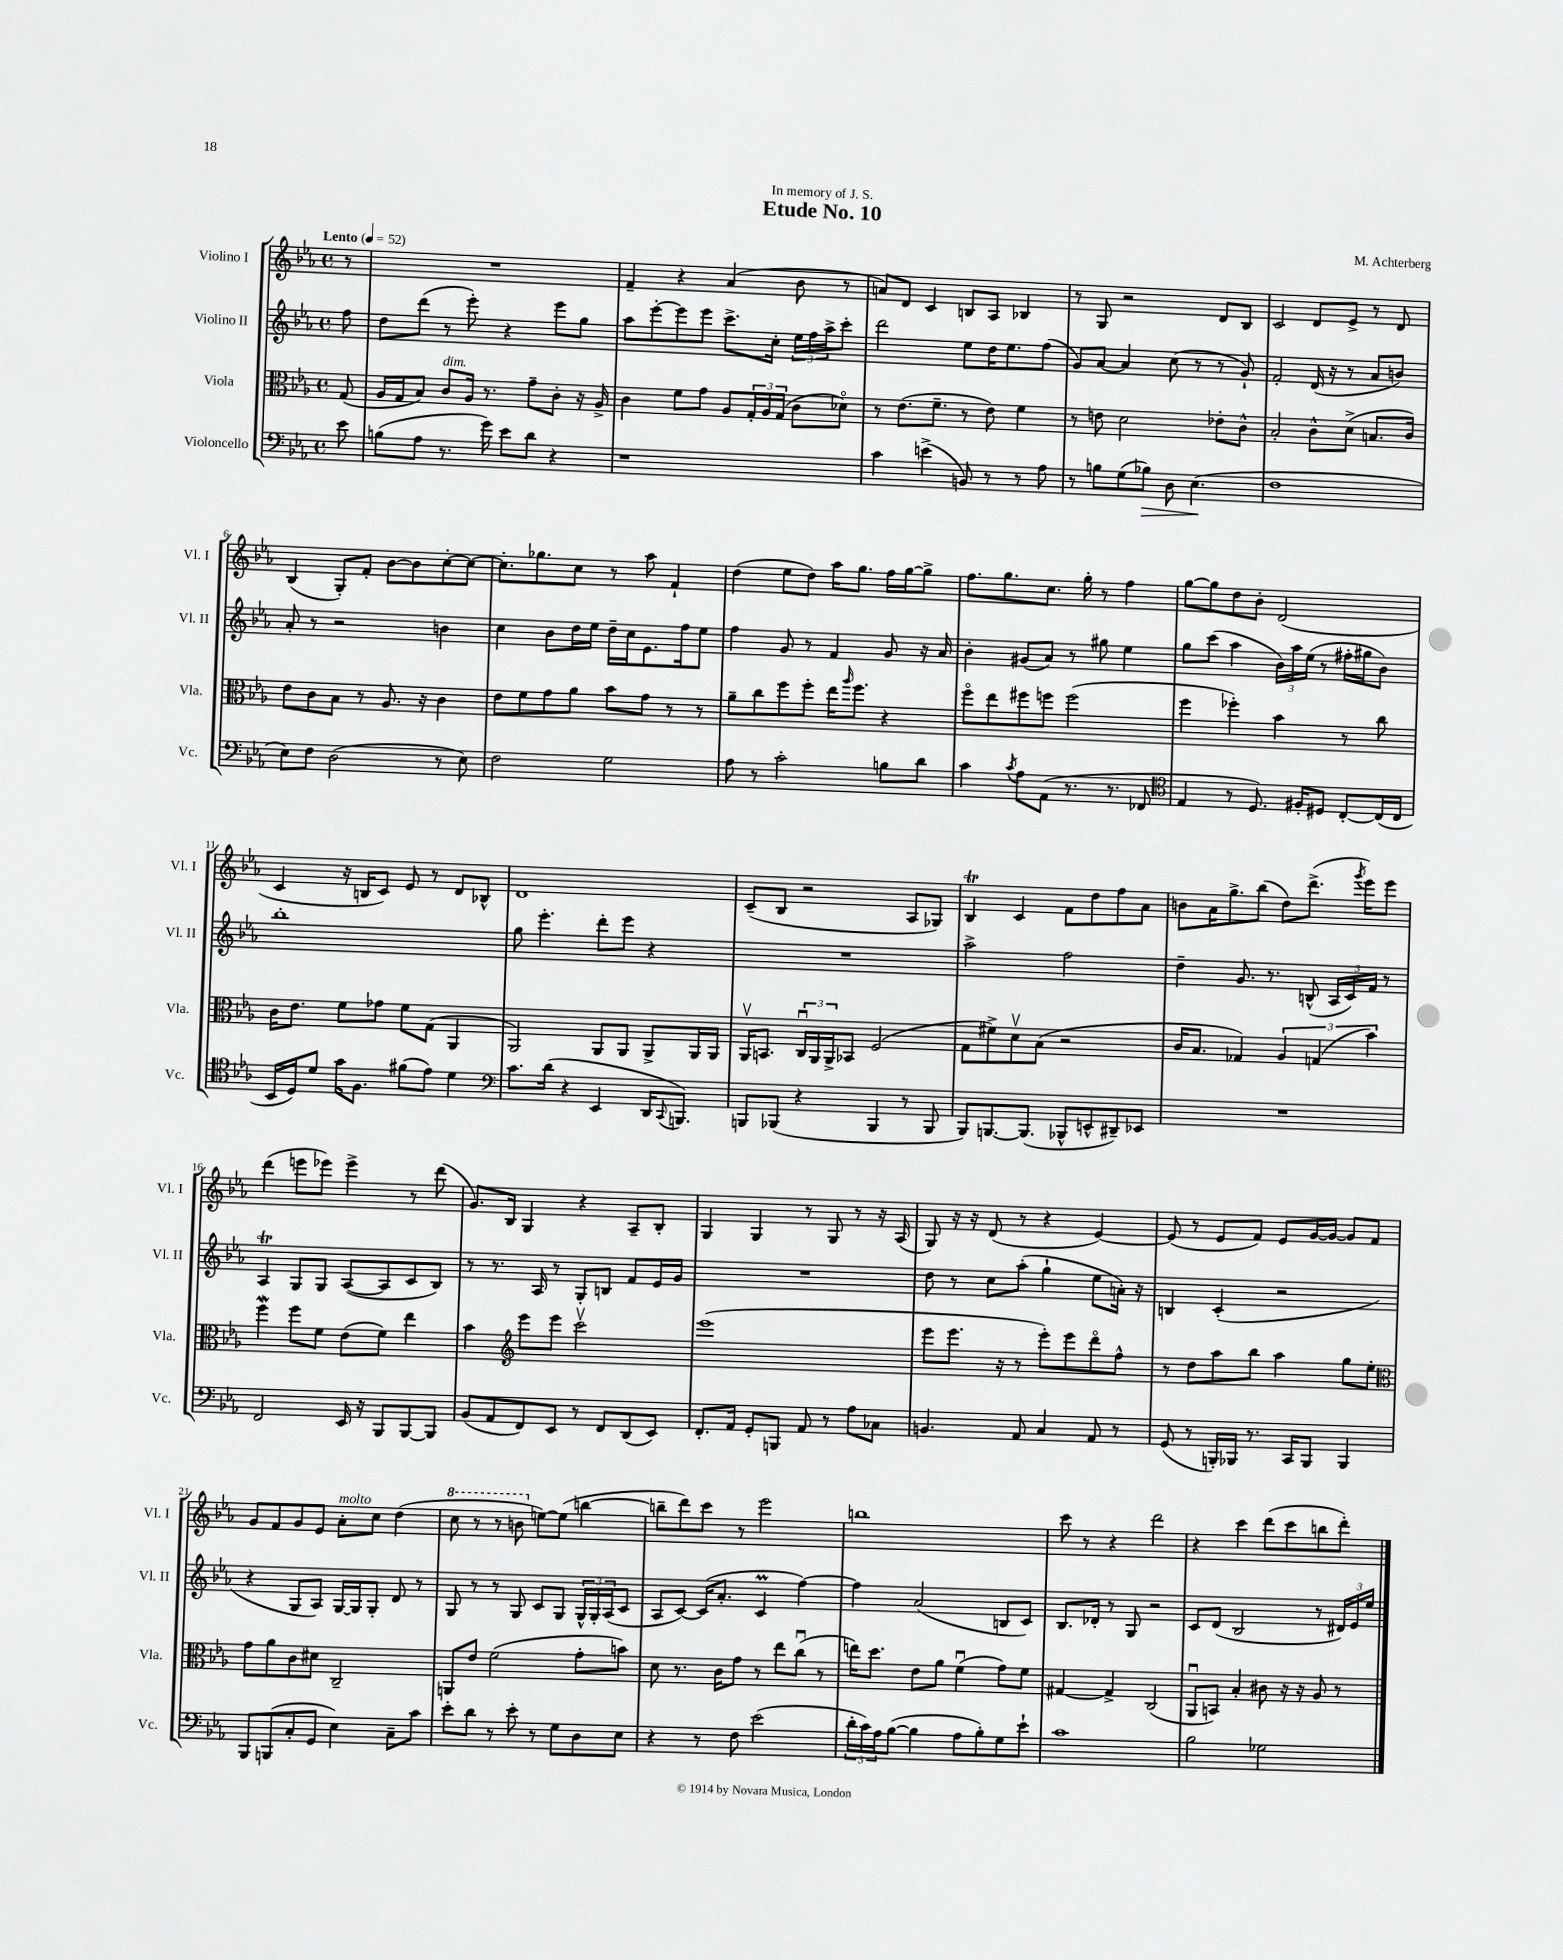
\header { title = "Etude No. 10" composer = "M. Achterberg" dedication = "In memory of J. S." }
<<
\new StaffGroup <<
\new Staff = "s0" \with { instrumentName = "Violino I" shortInstrumentName = "Vl. I" } {
    \clef treble \key ees \major \defaultTimeSignature \time 4/4 \partial 8 \tempo "Lento" 4 = 52
    r8 |
    R1 |
    f'4-- r4 aes'4( bes'8 r8 |
    a'8) d'8 c'4 b8 aes8 bes4 |
    r8 g8 r2 d'8 bes8 |
    c'2 d'8 ees'8-> r8 d'8 |
    bes4( g8-.) f'8-. bes'8~ bes'8 c''8~-. c''8~ |
    c''8.-. ges''8. c''8 r8 aes''8 f'4-! |
    d''4( ees''8 d''8) aes''16 g''8. f''16 g''16~ g''8-> |
    f''8. g''8. c''8. g''16-. r8 f''4 |
    g''8~ g''8 d''8 bes'8-. d'2( |
    c'4 r16 b16 c'8) ees'8 r8 d'8 bes8-^ |
    d'1 |
    c'8--( bes8 r2 aes8 ges8) |
    bes4\trill c'4 f'8 d''8 f''8 aes'8 |
    b'8 aes'16 g''8.-> bes''8( d''8) d'''8.->( \acciaccatura { g'''8 } ees'''16) ees'''8 |
    d'''4( e'''8 ees'''8) ees'''4-> r8 d'''8( |
    g'8.) bes16 g4 r4 aes8-- bes8-. |
    g4 g4 r8 g8 r8 r16 aes16( |
    g8) r16 r16 d'8( r8 r4 ees'4~) |
    ees'8( r8 ees'8 f'8) ees'8 g'16~ g'16~ g'8 f'8 |
    g'8 f'8 g'8 ees'8 aes'8-.^\markup { \italic "molto" } c''8 d''4( |
    \ottava #1 c'''8 r8 r8 b''8 \ottava #0 e''8~) e''8( b''!4~ |
    b''!8-- d'''8) c'''8 r8 ees'''2 |
    b''1 |
    c'''8 r8 r4 d'''2 |
    r4 c'''4 d'''8( c'''8 b''8 d'''8-.) \bar "|." |
}
\new Staff = "s1" \with { instrumentName = "Violino II" shortInstrumentName = "Vl. II" } {
    \clef treble \key ees \major \defaultTimeSignature \time 4/4 \partial 8
    f''8 |
    d''8 d'''8( r8 ees'''8-.) r4 ees'''8 g''8 |
    aes''8 ees'''8~-. ees'''8 ees'''8 c'''8.-> c''16-. \tuplet 3/2 { ees''16 f''16 aes''16-> } c'''8-. |
    d'''2 ees''8 d''16 ees''8. f''8( |
    g'8) aes'8~ aes'4 c''8( r8 r8 g'8-!) |
    f'2-. d'16( r16 r8 aes'8 b'8) |
    aes'8-. r8 r2 b'4 |
    c''4 bes'8 d''16 ees''16 d''16-- c''16 ees'8. f''16 ees''8 |
    f''4 g'8 r8 f'4 g'8 r16 aes'16 |
    bes'4-. gis'8( aes'8) r8 gis''8 ees''4 |
    g''8 c'''8( aes''4 \tuplet 3/2 { bes'16) aes''16 ees''16( } r8 fis''16-. gis''16 bes'8) |
    bes''1-. |
    g''8 ees'''4.-. d'''8-. ees'''8 r4 |
    R1 |
    aes''2-> f''2 |
    d''4-- g'8. r8. b8-^( \tuplet 3/2 { aes16 c'16) f'16 } r8 |
    aes4\trill g8 g8 aes8~( aes8 c'8 bes8) |
    r8 r8. aes16 r8 g8-. b8 f'8 ees'16 g'16 |
    R1 |
    d''8 r8 c''8 aes''8-.( g''4-! ees''8 a'16-.) r16 |
    b4 c'4-.( r2 |
    r4 g8 aes8) g16~ g16 g8-. d'8 r8 |
    g8 r8 r8 g8 c'8 g8 \tuplet 3/2 { g16-^ g16-. aes16( } c'8 |
    aes8 c'8~) c'16( aes'8.-. c'4\prall f''4~) |
    f''4 aes'2( b8 c'8) |
    bes8. des'16-. r8 g8 r2 |
    c'8 d'8( bes2 r8 \tuplet 3/2 { dis'16) ees'16 ees''16 } \bar "|." |
}
\new Staff = "s2" \with { instrumentName = "Viola" shortInstrumentName = "Vla." } {
    \clef alto \key ees \major \defaultTimeSignature \time 4/4 \partial 8
    g8( |
    aes16 g16 bes8) c'8^\markup { \italic "dim." } aes16 r8. g'8-- c'8-. r16 aes16-> |
    c'4 f'8 g'8 aes8 \tuplet 3/2 { g16-. aes16 g16( } c'8 des'8\flageolet) |
    r8 ees'8.( f'8.-- r8 ees'8) f'4 |
    r8 e'8 d'2 ees'8-. c'8-^ |
    bes2-. c'8-^ d'8->( b8. c'16) |
    ees'8 c'8 bes8 r8 aes8. r16 c'4 |
    ees'8 f'8 g'8 aes'8 bes'8 g'8 r8 r8 |
    aes'8-- c''8 f''8 f''8-. ees''16 \grace { aes''16 } f''8. r4 |
    f''8\flageolet ees''8 fis''8 f''8 f''2( |
    f''4 fes''4-.) bes'4 r8 c''8 |
    c'16 ees'8. f'8 ges'8 f'8 g8( aes,4 |
    aes,2) aes,8 aes,8 aes,8-> aes,16 aes,16 |
    aes,16\upbow b,8. \tuplet 3/2 { c16\downbow aes,16 aes,16-> } bes,8 f2( |
    g8 fis'8->) d'8\upbow bes8( r2 |
    c'16 bes8. ges4) \tuplet 3/2 { aes4 g4( bes'4) } |
    f''4\mordent f''8 f'8 ees'8( f'8) ees''4 |
    bes'4 \clef treble ees'''8 ees'''8 c'''2\upbow |
    ees'''1( |
    ees'''8 ees'''8. r16 r8 ees'''8-.) ees'''8 d'''8\flageolet f''8-^ |
    r8 d''8 aes''8 bes''8 aes''4 g''8 ees''8-. |
    \clef alto g'8 aes'8 c'8 dis'8 c2-- |
    a,8 ees'8 f'2( g'8-. b'8) |
    d'8 r8. c'16 g'8 r8 ees''8 c''8\downbow( r8 |
    e''16) d''8. ees'8 aes'8 f'4\downbow( g'8) f'8 |
    gis4~ gis4-> c2( |
    aes,8\downbow b,8) bes4-. cis'8 r16 r16 aes8 r8 \bar "|." |
}
\new Staff = "s3" \with { instrumentName = "Violoncello" shortInstrumentName = "Vc." } {
    \clef bass \key ees \major \defaultTimeSignature \time 4/4 \partial 8
    ees'8 |
    b8( aes8 r8. g'16) ees'8 d'8 r4 |
    r1 |
    c'4 e'4->( b,8) r8 r8 aes8 |
    r8 b8 g8( bes8\>) d8 ees4.\!( |
    f1 |
    ees8) f8 d2( r8 ees8) |
    f2 g2 |
    aes8 r8 c'2-. b8 d'8 |
    c'4 \acciaccatura { c'8 } aes8 aes,8( r8. r8. fes,8 |
    \clef tenor ees4 r8 d8.) fis16-. dis8 c8~-. c16( c16 |
    bes,16 d16) d'8 g'16 f8. fis'8( ees'8) d'4 |
    \clef bass c'8. d'16( r4 ees,4 d,16 \appoggiatura { c,8 } b,,8.) |
    b,,8 bes,,8( r4 bes,,4 r8 bes,,8 |
    bes,,8) b,,8.~ b,,8.( bes,,8-^ e,8-^ dis,8--) ees,8 |
    R1 |
    f,2 ees,16 r16 bes,,8 bes,,8~ bes,,8 |
    bes,8( aes,8 f,8) ees,8 r8 f,8 d,8( ees,8) |
    f,8.-. aes,16 g,8-. b,,8 aes,8 r8 aes8 ces8 |
    b,4. aes,8 c4 aes,8 r8 |
    g,8( r8 b,,16-.) bes,,16 r8. c,16 bes,,8 bes,,4 |
    bes,,8 b,,8( c8-. g,8 ees4) c8-- c'8 |
    ees'8-. d'8 r8 ees'8-. r8 g8 d8 ees8 |
    r4 r8 f8 ees'2( |
    \tuplet 3/2 { d'16-. c'16) aes16 } bes8~( bes4 aes8 bes8-.) g8 ees'8-! |
    c'1 |
    bes2 ges2 \bar "|." |
}
>>
>>
